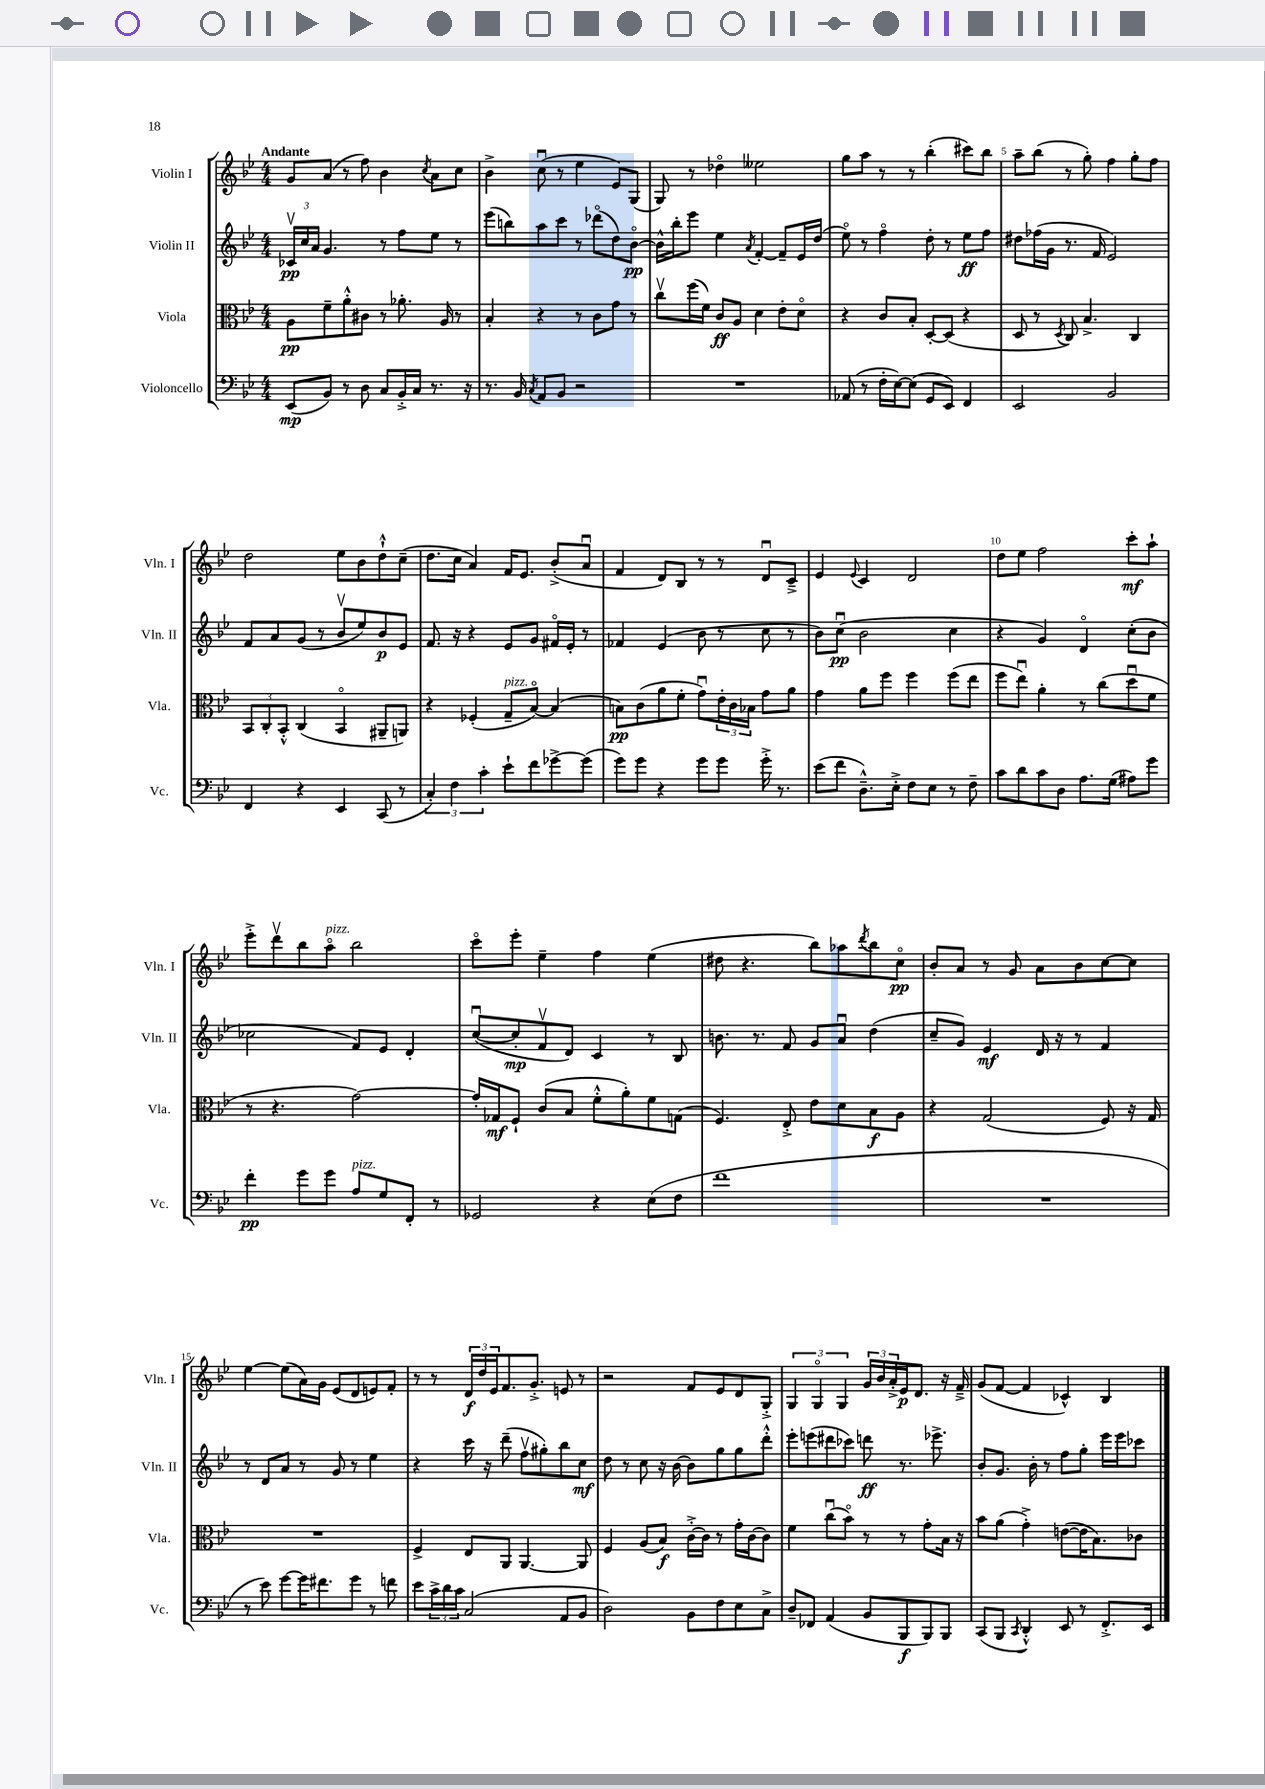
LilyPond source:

<<
\new StaffGroup <<
\new Staff = "s0" \with { instrumentName = "Violin I" shortInstrumentName = "Vln. I" } {
    \clef treble \key bes \major \numericTimeSignature \time 4/4 \tempo "Andante"
    g'8 a'8( r8 f''8) bes'4 \acciaccatura { c''8 } a'8 c''8 |
    bes'4-> c''8\downbow( r8 ees''4 ees'8) g8( |
    g8) r8 des''4\flageolet eeses''2 |
    g''8 a''8 r8 r8 bes''4-.( cis'''8) bes''8 |
    a''8-- bes''8( r8 g''8-.) f''4 g''8-. f''8 |
    d''2 ees''8 bes'8 d''8-!-^ c''8--( |
    d''8. c''16 a'4) f'16 ees'8. bes'8-.->( a'8\downbow |
    f'4 d'8) bes8 r8 r8 d'8\downbow c'8---> |
    ees'4 \appoggiatura { ees'8 } c'4 d'2 |
    d''8 ees''8 f''2 c'''8-.\mf a''8-! |
    ees'''8-.-> d'''8\upbow bes''8 a''8\flageolet^\markup { \italic "pizz." } bes''2 |
    c'''8\flageolet ees'''8-. ees''4-- f''4 ees''4( |
    dis''8 r4. bes''8) aes''8 \acciaccatura { d'''8 } bes''8 c''8\flageolet\pp |
    bes'8-. a'8 r8 g'8 a'8 bes'8 c''8~ c''8 |
    ees''4~ ees''8( a'16) g'16 ees'8( d'8 e'8) f'8-. |
    r8 r8 \tuplet 3/2 { d'16\f d''16 ees'16 } f'8. g'8.-.-> e'8 r8 |
    r2 f'8 ees'8 d'8 g8-.-> |
    \tuplet 3/2 { g4 g4\flageolet g4 } \tuplet 3/2 { g'16 bes'16 a'16-.-> } ees'16\p d'8. r16 f'16---> |
    g'8( f'8~ f'4 ces'4-^) bes4 \bar "|." |
}
\new Staff = "s1" \with { instrumentName = "Violin II" shortInstrumentName = "Vln. II" } {
    \clef treble \key bes \major \numericTimeSignature \time 4/4
    \tuplet 3/2 { ces'16\upbow\pp c''16 a'16 } g'4. r8 f''8 ees''8 r8 |
    ees'''8( b''8) a''8 c'''8 r8 des'''8\flageolet( d''8) bes'8~\flageolet\pp |
    bes'16-^ bes''16-. ees'''8 ees''4 \acciaccatura { a'8 } f'4~-. f'8-- ees'16 d''16( |
    ees''8\flageolet) r8 f''4\flageolet d''8-. r8 ees''8\ff f''8 |
    dis''8 fes''16( g'16 r8. f'16 ees'2) |
    f'8 a'8 g'8( r8 bes'8\upbow ees''8) bes'8\p ees'8 |
    f'8. r16 r4 ees'8 g'8 fis'16\flageolet ees'16-. r8 |
    fes'4 ees'4( bes'8 r8 c''8 r8 |
    bes'8) c''8\downbow\pp( bes'2 c''4 |
    r4 g'4) d'4\flageolet c''8-.( bes'8 |
    ces''2 f'8) ees'8 d'4-. |
    c''8~\downbow( c''8-.\mp f'8\upbow d'8) c'4 r8 bes8 |
    b'8. r8. f'8 g'8 a'8\downbow d''4( |
    c''8-- g'8) ees'4\mf d'16 r16 r8 f'4 |
    r8 d'8 a'8 r8 g'8 r8 ees''4 |
    r4 c'''16 r16 d'''8--( f''8\upbow gis''8-.) bes''8 c''8\mf |
    d''8 r8 c''8 r16 bes'16~ bes'8 g''8 g''8 d'''8-.-^ |
    ees'''8-. e'''8( dis'''8 ces'''8) d'''8\ff r8. ees'''8.-> |
    bes'8-. g'8. bes'16-. r8 f''8 g''8-. ees'''16 ees'''16 ces'''8 \bar "|." |
}
\new Staff = "s2" \with { instrumentName = "Viola" shortInstrumentName = "Vla." } {
    \clef alto \key bes \major \numericTimeSignature \time 4/4
    a8\pp f'8-- a'8-.-^ cis'8 r8 aes'8.-. a16 r8 |
    bes4-. r4 r8 c'8 g'8 r8 |
    c''8\upbow f''16( f'16) c'8\ff a8 d'4 ees'8-. d'8\flageolet |
    r4 c'8 bes8-. d8~-. d8( r4 |
    d8 r8 \acciaccatura { d8 } c8) bes4.-> c4 |
    \tuplet 3/2 { bes,8 c8-. bes,8-.-^ } c4( bes,4\flageolet ais,8-- a,8) |
    r4 fes4-.( g8--^\markup { \italic "pizz." } bes8~\flageolet) bes4( |
    b8\pp) c'8( a'8 f'8-. g'8\downbow) \tuplet 3/2 { ees'16-. c'16 bes16 } g'8 a'8 |
    g'4 a'8 f''8 f''4 f''8( ees''8 |
    f''8 ees''8\downbow) a'4-. r8 c''8( d''8\downbow f'8 |
    r8 r4. g'2~) |
    g'16-. ges16\mf f8-! c'8( bes8 f'8-.-^ a'8-.) f'8 g8( |
    f4.) ees8-.-> ees'8 d'8 bes8\f a8 |
    r4 g2( f8) r16 g16 |
    R1 |
    f4-> ees8 a,8 a,4.~ a,8 |
    f4 a8( bes8\f) c'16~-.-> c'16 r8 g'16-. c'16~ c'8 |
    f'4 c''8\downbow( bes'8\flageolet) r8 r8 g'8-. bes16 r16 |
    bes'8 a'8( g'4-.->) e'8~( e'16 bes8.) ces'8 \bar "|." |
}
\new Staff = "s3" \with { instrumentName = "Violoncello" shortInstrumentName = "Vc." } {
    \clef bass \key bes \major \numericTimeSignature \time 4/4
    ees,8\mp( bes,8) r8 d8 c8 bes,16-.-> c16 r8. r16 |
    r8. bes,16 \acciaccatura { c8 } a,8 bes,8 r2 |
    R1 |
    aes,8( r8 f16-. ees16~) ees8( g,8 ees,8) f,4 |
    ees,2 bes,2 |
    f,4 r4 ees,4 c,8( r8 |
    \tuplet 3/2 { c4-.) f4 c'4-. } ees'8-! f'8 ges'8~-> ges'8( |
    g'8) g'8 r4 g'8 g'8 g'16-.-> r8. |
    ees'8( f'8 d8.---^) ees16-.-> f8 ees8 r8 f8-- |
    c'8 d'8 c'8 d8 a8. g16( ais8) g'8 |
    f'4-.\pp g'8 g'8 a8^\markup { \italic "pizz." } g8 f,8-. r8 |
    ges,2 r4 ees8( f8 |
    f'1 |
    R1 |
    r8 ees'8) g'8~ g'16 fis'8. g'8 r8 f'8 |
    ees'8 \tuplet 3/2 { c'16-> d'16 c'16 } c2( a,8 bes,8 |
    d2) bes,8 f8 ees8 c8-> |
    d8-- fes,8 a,4( bes,8 bes,,8\f bes,,8) bes,,8 |
    c,8( bes,,8 \acciaccatura { c,8 } d,4-.-^) ees,8 r8 f,8.-.-> ees,16 \bar "|." |
}
>>
>>
\layout { \context { \Score \override BarNumber.break-visibility = ##(#f #t #t) barNumberVisibility = #(every-nth-bar-number-visible 5) } }
